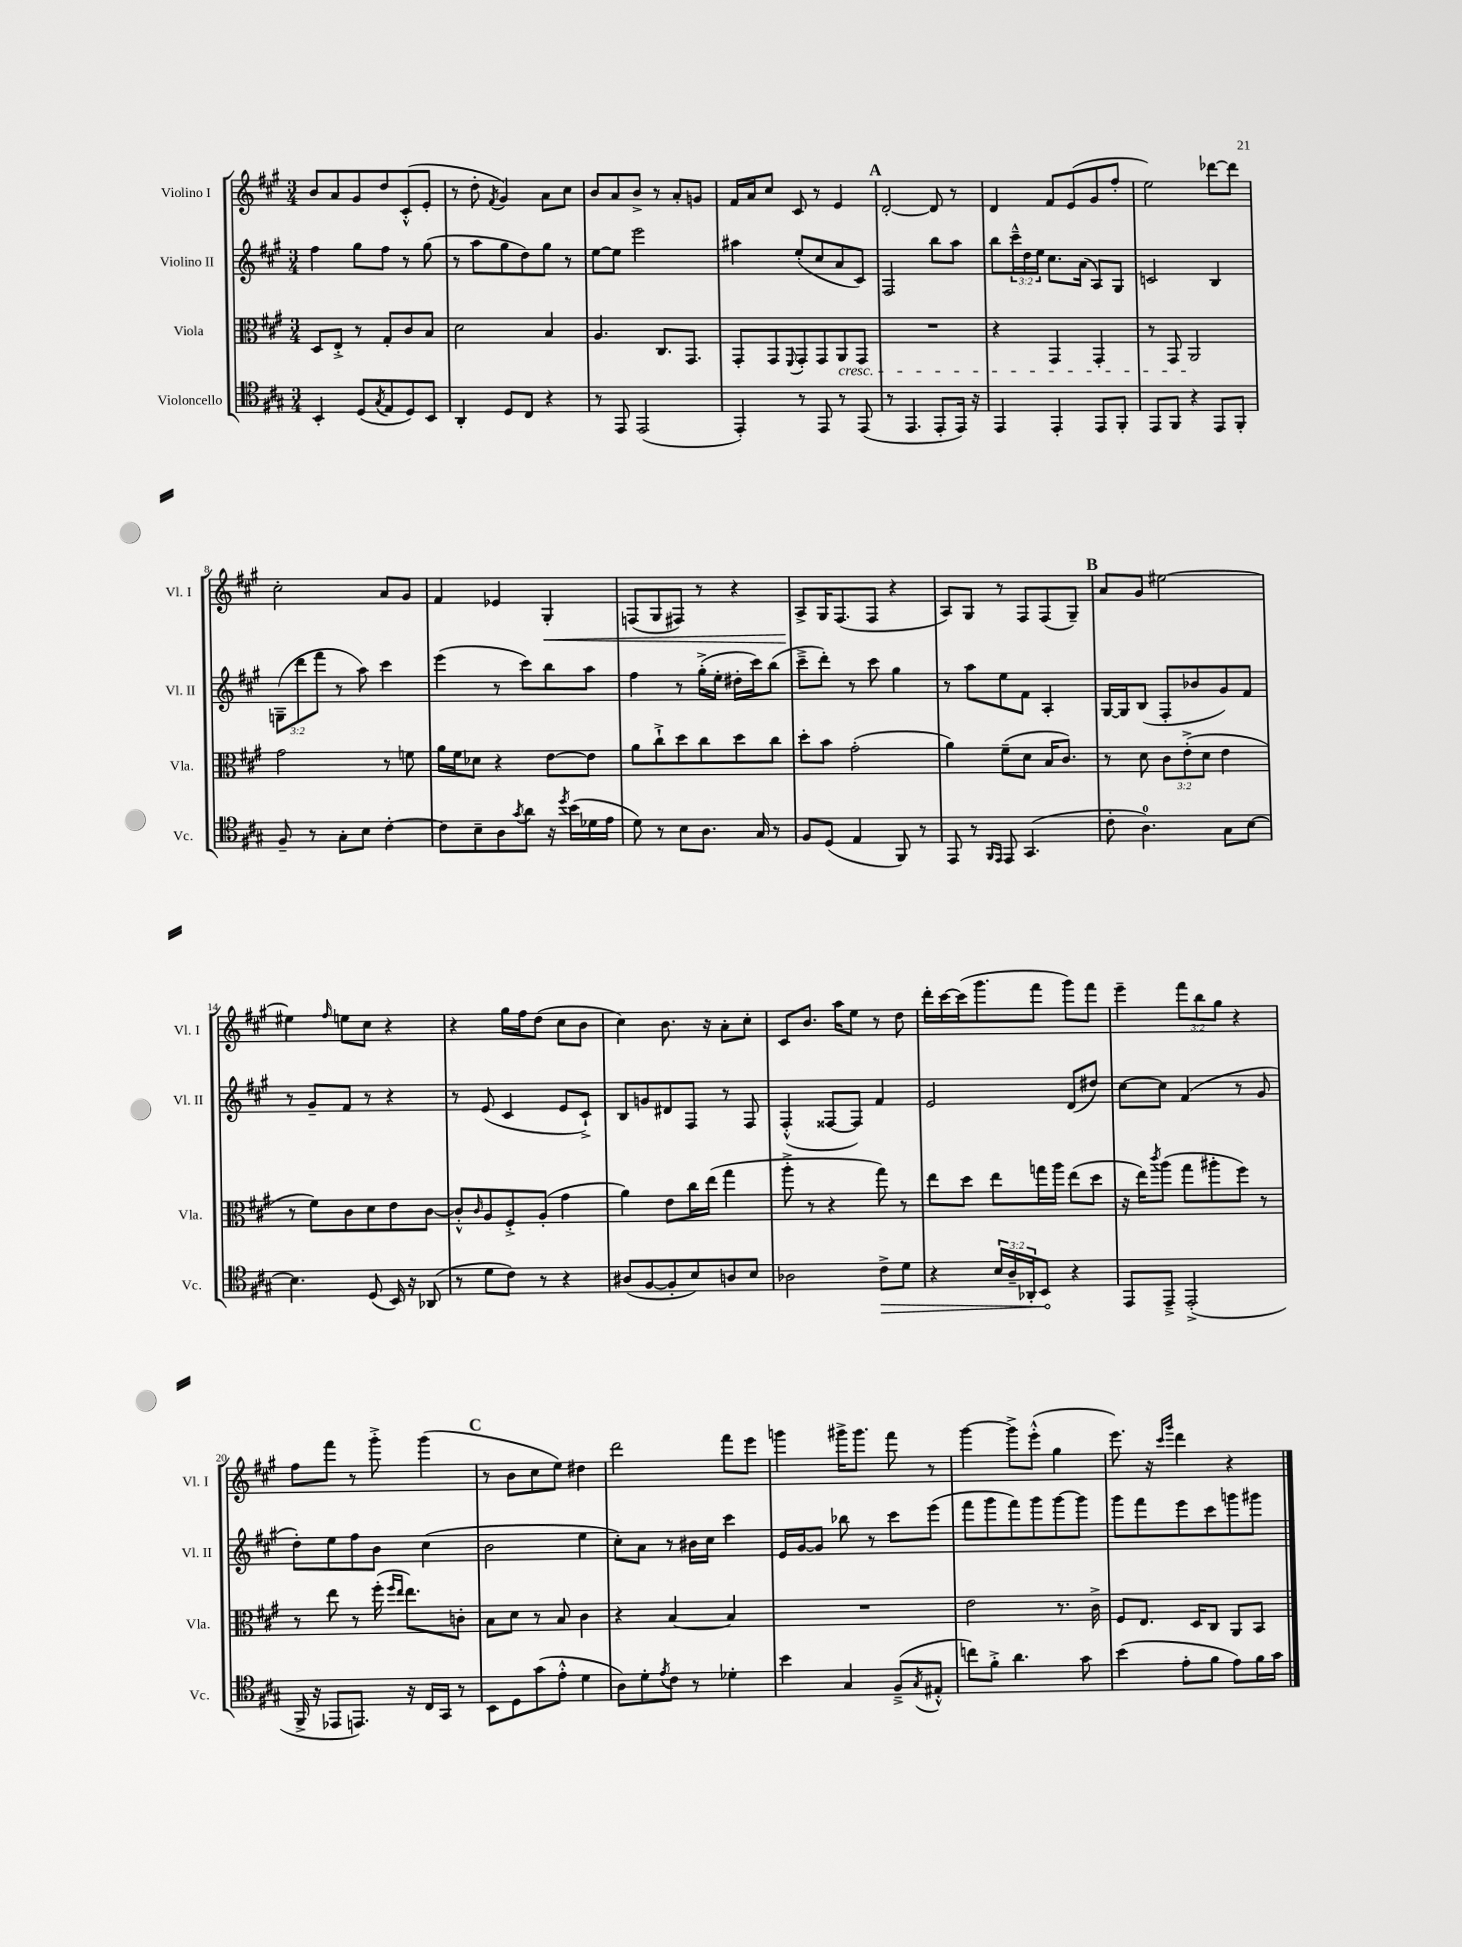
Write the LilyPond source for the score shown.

<<
\new StaffGroup <<
\new Staff = "s0" \with { instrumentName = "Violino I" shortInstrumentName = "Vl. I" } {
    \clef treble \key a \major \numericTimeSignature \time 3/4 \override Staff.TupletNumber.text = #tuplet-number::calc-fraction-text
    b'8 a'8 gis'8 d''8 cis'8-.-^( e'8-. |
    r8 d''8-. \acciaccatura { fis'8 } gis'4) a'8 cis''8 |
    b'8 a'8 b'8-> r8 a'8-. g'8 |
    fis'16 a'16 cis''8 cis'8 r8 e'4 |
    \mark \markup { \bold "A" } d'2~-. d'8 r8 |
    d'4 fis'8 e'8( gis'8 fis''8-. |
    e''2) des'''8~ des'''8 |
    cis''2-. a'8 gis'8 |
    fis'4 ees'4 gis4-.\< |
    f8( gis8 fis8) r8 r4 |
    a8->\! gis16 fis8.( fis8 r4 |
    a8) gis8 r8 fis8 fis8( gis8--) |
    \mark \markup { \bold "B" } a'8 gis'8 eis''2~ |
    eis''4 \grace { fis''16 } e''8 cis''8 r4 |
    r4 gis''16 fis''16 d''8( cis''8 b'8 |
    cis''4) b'8. r16 a'8-. cis''8-. |
    cis'8 b'8. a''16 e''8 r8 d''8 |
    d'''16-. cis'''16~ cis'''16( gis'''8. fis'''8 gis'''8) fis'''8 |
    e'''4-- \tuplet 3/2 { fis'''8 b''8 gis''8 } r4 |
    fis''8 fis'''8 r8 gis'''8-.-> gis'''4( |
    \mark \markup { \bold "C" } r8 b'8 cis''8 e''8) dis''4 |
    d'''2 fis'''8 e'''8 |
    g'''4 gis'''16-> gis'''8. fis'''8 r8 |
    gis'''4~ gis'''8-> e'''8-.-^( gis''4 |
    e'''8.) r16 \grace { cis'''16 gis'''16 } d'''4 r4 \bar "|." |
}
\new Staff = "s1" \with { instrumentName = "Violino II" shortInstrumentName = "Vl. II" } {
    \clef treble \key a \major \numericTimeSignature \time 3/4 \override Staff.TupletNumber.text = #tuplet-number::calc-fraction-text
    fis''4 gis''8 fis''8 r8 gis''8( |
    r8 a''8 gis''8 d''8) gis''8 r8 |
    e''8~ e''8 e'''2 |
    ais''4 e''8-.( cis''8 a'8 cis'8) |
    \mark \markup { \bold "A" } fis2 b''8 a''8 |
    b''8 \tuplet 3/2 { cis'''16---^ d''16 e''16 } cis''8. a'16( a8) gis8 |
    c'2 b4 |
    \tuplet 3/2 { g8--( d'''8 fis'''8 } r8 a''8) cis'''4 |
    e'''4( r8 cis'''8) b''8 a''8 |
    fis''4 r8 gis''16-.->( e''16-. dis''16-. cis'''16) b''8( |
    cis'''8---> d'''8-.) r8 cis'''8 gis''4 |
    r8 a''8 e''8 fis'8 a4-. |
    \mark \markup { \bold "B" } gis16~ gis16 b8( fis8-. bes'8 gis'8) fis'8 |
    r8 gis'8-- fis'8 r8 r4 |
    r8 e'8( cis'4 e'8 cis'8-!->) |
    b8 g'8 dis'8 fis8 r8 fis8 |
    fis4-.-^( fisis8~ fisis8) fis'4 |
    e'2 d'8( dis''8) |
    cis''8~ cis''8 fis'4( r8 gis'8 |
    d''8-.) e''8 fis''8 b'8 cis''4( |
    \mark \markup { \bold "C" } b'2 e''4 |
    cis''8-.) a'8 r8 bis'16 cis''16 cis'''4 |
    e'16 gis'16~ gis'8 bes''8 r8 cis'''8 e'''8( |
    fis'''8 gis'''8 fis'''8) gis'''8 gis'''8~ gis'''8 |
    gis'''8 fis'''8 e'''8 cis'''8 g'''8 gis'''8 \bar "|." |
}
\new Staff = "s2" \with { instrumentName = "Viola" shortInstrumentName = "Vla." } {
    \clef alto \key a \major \numericTimeSignature \time 3/4 \override Staff.TupletNumber.text = #tuplet-number::calc-fraction-text
    d8 e8-.-> r8 gis8-. cis'8 b8 |
    d'2 b4 |
    a4. cis8. gis,8. |
    gis,8-. gis,8 \appoggiatura { fis,8 } gis,8-. gis,8 a,8\cresc gis,8 |
    \mark \markup { \bold "A" } R2. |
    r4 gis,4 gis,4-. |
    r8 gis,8 a,2\! |
    gis'2 r8 f'8 |
    a'16 fis'16 des'8 r4 e'8~ e'8 |
    a'8 cis''8-!-> d''8 cis''8 d''8 cis''8 |
    d''8-. b'8 gis'2-.( |
    a'4) fis'8--( d'8 b16 cis'8.) |
    \mark \markup { \bold "B" } r8 d'8 \tuplet 3/2 { cis'8 e'8-.->( d'8 } e'4 |
    r8 fis'8) cis'8 d'8 e'8 cis'8~ |
    cis'8-.-^ \grace { cis'16 } a8 fis8-.-> a8-.( gis'4 |
    a'4) e'8 cis''16 e''16( gis''4 |
    a''8-.-> r8 r4 gis''8) r8 |
    e''8 d''8 e''8 g''16 a''16 e''8( d''8 |
    r16 e''16) \acciaccatura { cis'''8 } a''8( gis''8 ais''8-. fis''8) r8 |
    r8 e''8 r8 fis''16-.( \grace { fis''16 e''16 } e''8.) c'8-. |
    \mark \markup { \bold "C" } b8 d'8 r8 b8 cis'4 |
    r4 b4~ b4 |
    R2. |
    e'2 r8. cis'16-> |
    fis8 e8. d16 cis8 a,8 b,8 \bar "|." |
}
\new Staff = "s3" \with { instrumentName = "Violoncello" shortInstrumentName = "Vc." } {
    \clef tenor \key a \major \numericTimeSignature \time 3/4 \override Staff.TupletNumber.text = #tuplet-number::calc-fraction-text
    b,4-. d8( \acciaccatura { gis8 } e8 d8) b,8 |
    a,4-. d8 cis8 r4 |
    r8 e,8 e,2( |
    e,4-.) r8 e,8 r8 e,8( |
    \mark \markup { \bold "A" } r8 e,4. e,8-. e,16) r16 |
    e,4 e,4-. e,8 fis,8-. |
    e,8 fis,8 r4 e,8 fis,8-. |
    fis8-- r8 gis8-. b8 cis'4~-. |
    cis'8 b8-- a8 \acciaccatura { gis'8 } a'8 r16 \acciaccatura { d''8 } b'16( des'16 e'16 |
    d'8) r8 b8 a8. gis16 r8 |
    fis8 d8( e4 fis,8) r8 |
    e,8 r8 \grace { fis,16 e,16 } e,8 gis,4.( |
    \mark \markup { \bold "B" } cis'8-. a4.-0) gis8 b8~ |
    b4. d8( b,16) r16 aes,8( |
    r8 d'8 cis'8) r8 r4 |
    ais8( fis8~ fis8-. b8) a8 b8 |
    aes2 \once \override Hairpin.circled-tip = ##t cis'8->\> d'8 |
    r4 \tuplet 3/2 { b16 a16-- aes,16-. } b,8\! r4 |
    e,8 e,8---> e,2-.->( |
    fis,16-> r16 ees,8 e,8.) r16 cis16 gis,16 r8 |
    \mark \markup { \bold "C" } b,8 d8 gis'8( e'8-.-^ d'4 |
    a8) d'8-. \acciaccatura { e'8 } cis'8 r8 des'4-. |
    b'4 gis4 fis8--->( \acciaccatura { gis8 } eis8-.-^ |
    c''8) fis'8-.-> a'4. gis'8 |
    b'4( e'8-. fis'8 e'8) fis'16 gis'16 \bar "|." |
}
>>
>>
